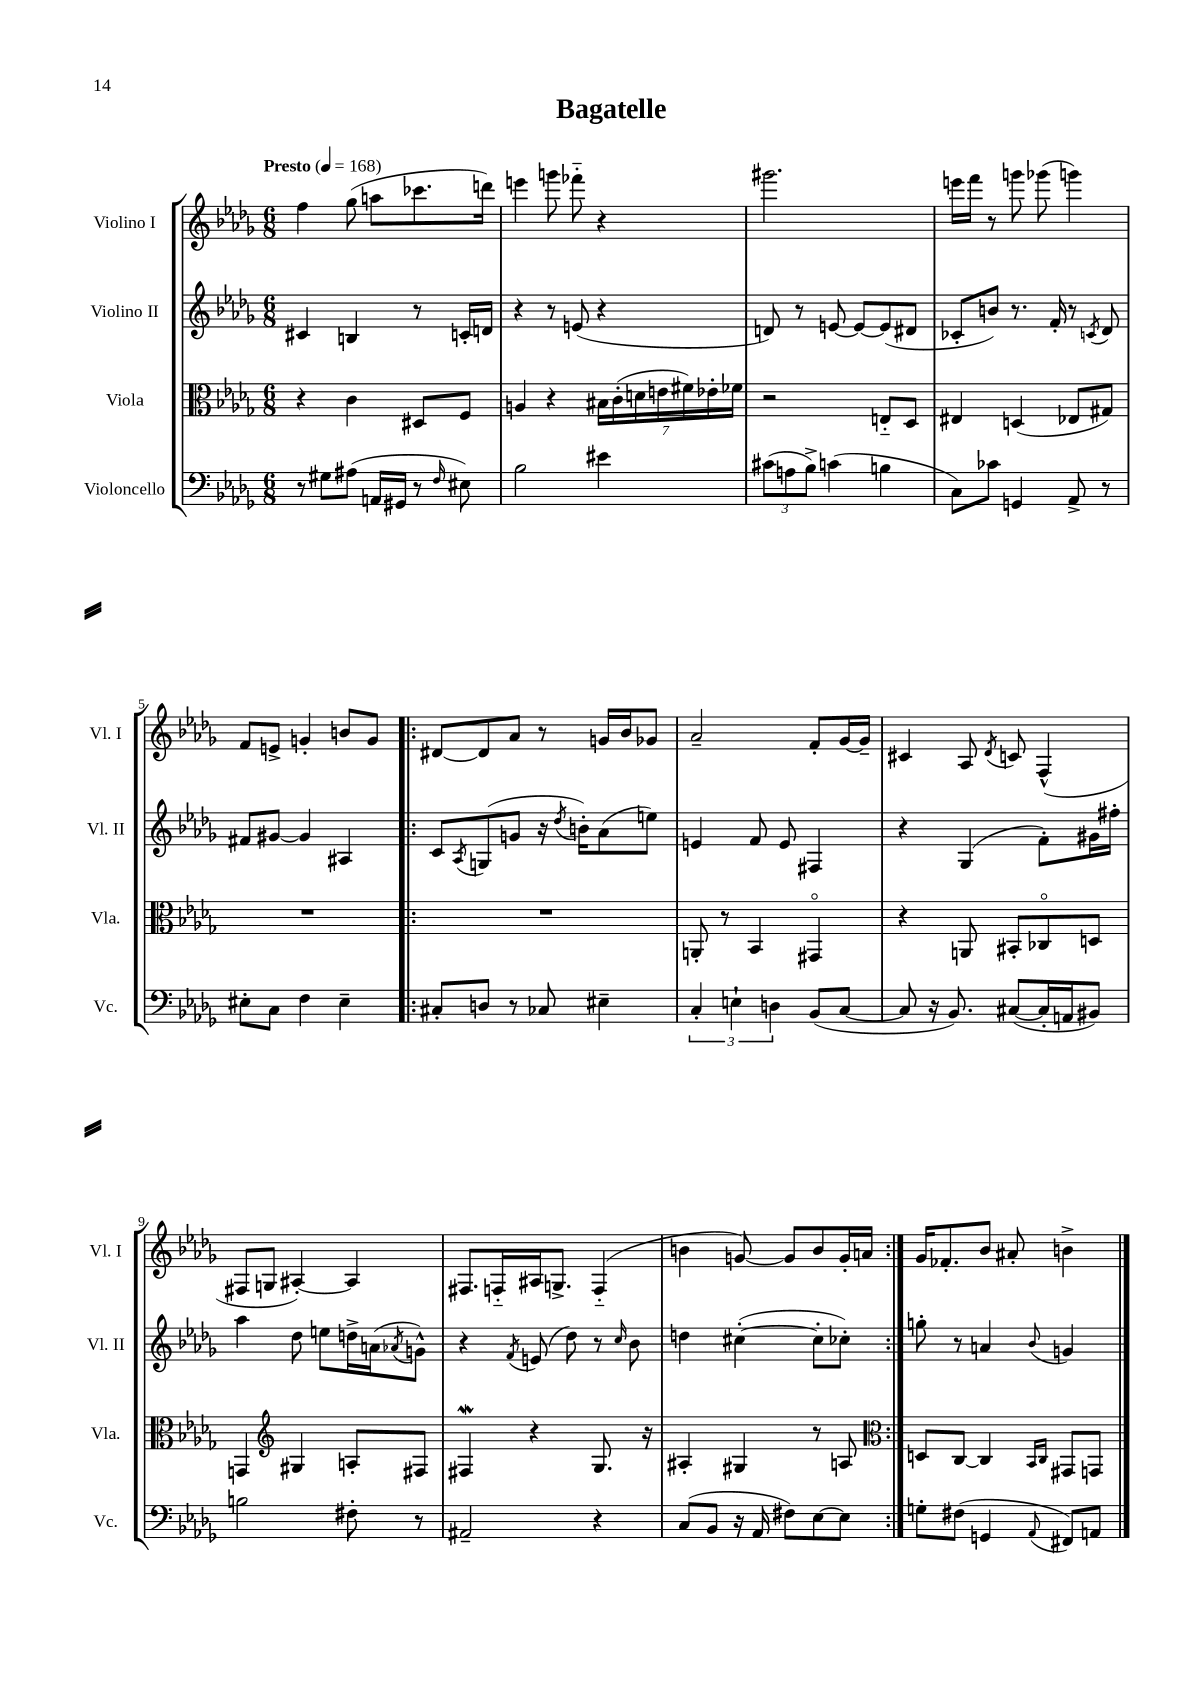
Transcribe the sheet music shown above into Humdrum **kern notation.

**kern	**kern	**kern	**kern
*staff4	*staff3	*staff2	*staff1
*clefF4	*clefC3	*clefG2	*clefG2
*k[b-e-a-d-g-]	*k[b-e-a-d-g-]	*k[b-e-a-d-g-]	*k[b-e-a-d-g-]
*M6/8	*M6/8	*M6/8	*M6/8
*MM168	*MM168	*MM168	*MM168
8r	4r	4c#	4ff
8G#	.	.	.
(8A#	4c	4B	(8gg-
16AA	.	.	8aa
16GG#	.	.	.
8r	8D#	8r	8.ccc-
16qqF	.	.	.
8E#)	8F	16c'	.
.	.	16d	16ddd)
=	=	=	=
2B-	4A	4r	4eee
.	4r	8r	8ggg
.	.	(8e	8fff-'~
4e#	28B#	4r	4r
.	(28c'	.	.
.	28d	.	.
.	28e	.	.
.	28f#)	.	.
.	28e-'	.	.
.	28f-	.	.
=	=	=	=
(12c#	2r	8d)	2.ggg#
12A	.	.	.
.	.	8r	.
12B-^)	.	.	.
(4c	.	[8e	.
.	.	8e_	.
4B	8E'~	(8e]	.
.	8D-	8d#	.
=	=	=	=
8C)	4E#	8c-'	16eee
.	.	.	16fff
8c-	.	8b)	8r
4GG	(4D	8.r	8ggg
.	.	.	(8ggg-
.	.	16f'	.
8AA-^	8E-	8r	4ggg)
.	.	8qc	.
8r	8G#)	8d-	.
=	=	=	=
8E#'	2.r	8f#	8f
8C	.	[8g#	8e^
4F	.	4g#]	4g'
4E#~	.	4A#	8b
.	.	.	8g
=!|:	=!|:	=!|:	=!|:
8C#'	2.r	8c	[8d#
.	.	8qA-	.
8D	.	(8G	8d#]
8r	.	8g	8a-
8C-	.	16r	8r
.	.	8qdd-	.
.	.	16b')	.
4E#~	.	(8a-	16g
.	.	.	16b-
.	.	8ee)	8g-
=	=	=	=
6C'	8AA'	4e	2a-~
.	8r	.	.
6E`	.	.	.
.	4BB-	8f	.
6D	.	.	.
.	.	8e	.
(8BB-	4GG#o	4F#	8f'
[8C	.	.	[16g-
.	.	.	16g-~]
=	=	=	=
8C]	4r	4r	4c#
16r	.	.	.
8.BB-)	.	.	.
.	8AA	(4G-	8A-
.	.	.	8qd-
([8C#	8BB#'	.	8c
16C#']	8C-o	8f')	(4F^^
16AA	.	.	.
8BB#)	8D	16g#	.
.	.	16ff#'	.
=	=	=	=
2B	4GG	4aa-	8F#
.	.	.	8G
*	*clefG2	*	*
.	4G#	8dd-	[4A#')
.	.	8ee	.
8F#'	8A'	16dd^	4A#]
.	.	(16a	.
.	.	8qa-	.
8r	8F#	8g^^)	.
=	=	=	=
2AA#~	4F#	4r	8.F#
.	.	.	16F'~
.	.	8qf	.
.	4r	(8e	16A#
.	.	.	8.G^
.	.	8dd-)	.
4r	8.G-	8r	(4F'~
.	.	16qqcc	.
.	.	8b-	.
.	16r	.	.
=	=	=	=
(8C	4A#'	4dd	4b
8BB-	.	.	.
16r	4G#	([4cc#'	[8g)
16AA-	.	.	.
8F#)	.	.	8g]
[8E-	8r	8cc#']	8b
8E-]	8A	8cc-')	16g'
.	.	.	16a
=:|!	=:|!	=:|!	=:|!
*	*clefC3	*	*
8G'	8D	8gg'	16g-
.	.	.	8.f-'
(8F#	[8C	8r	.
4GG	4C]	4a	8b-
.	.	.	8a#'
.	16qqBB-	.	.
8qqAA-	16qqC	8qqb-	.
8FF#)	8GG#	4g	4b^
8AA	8GG	.	.
==	==	==	==
*-	*-	*-	*-
